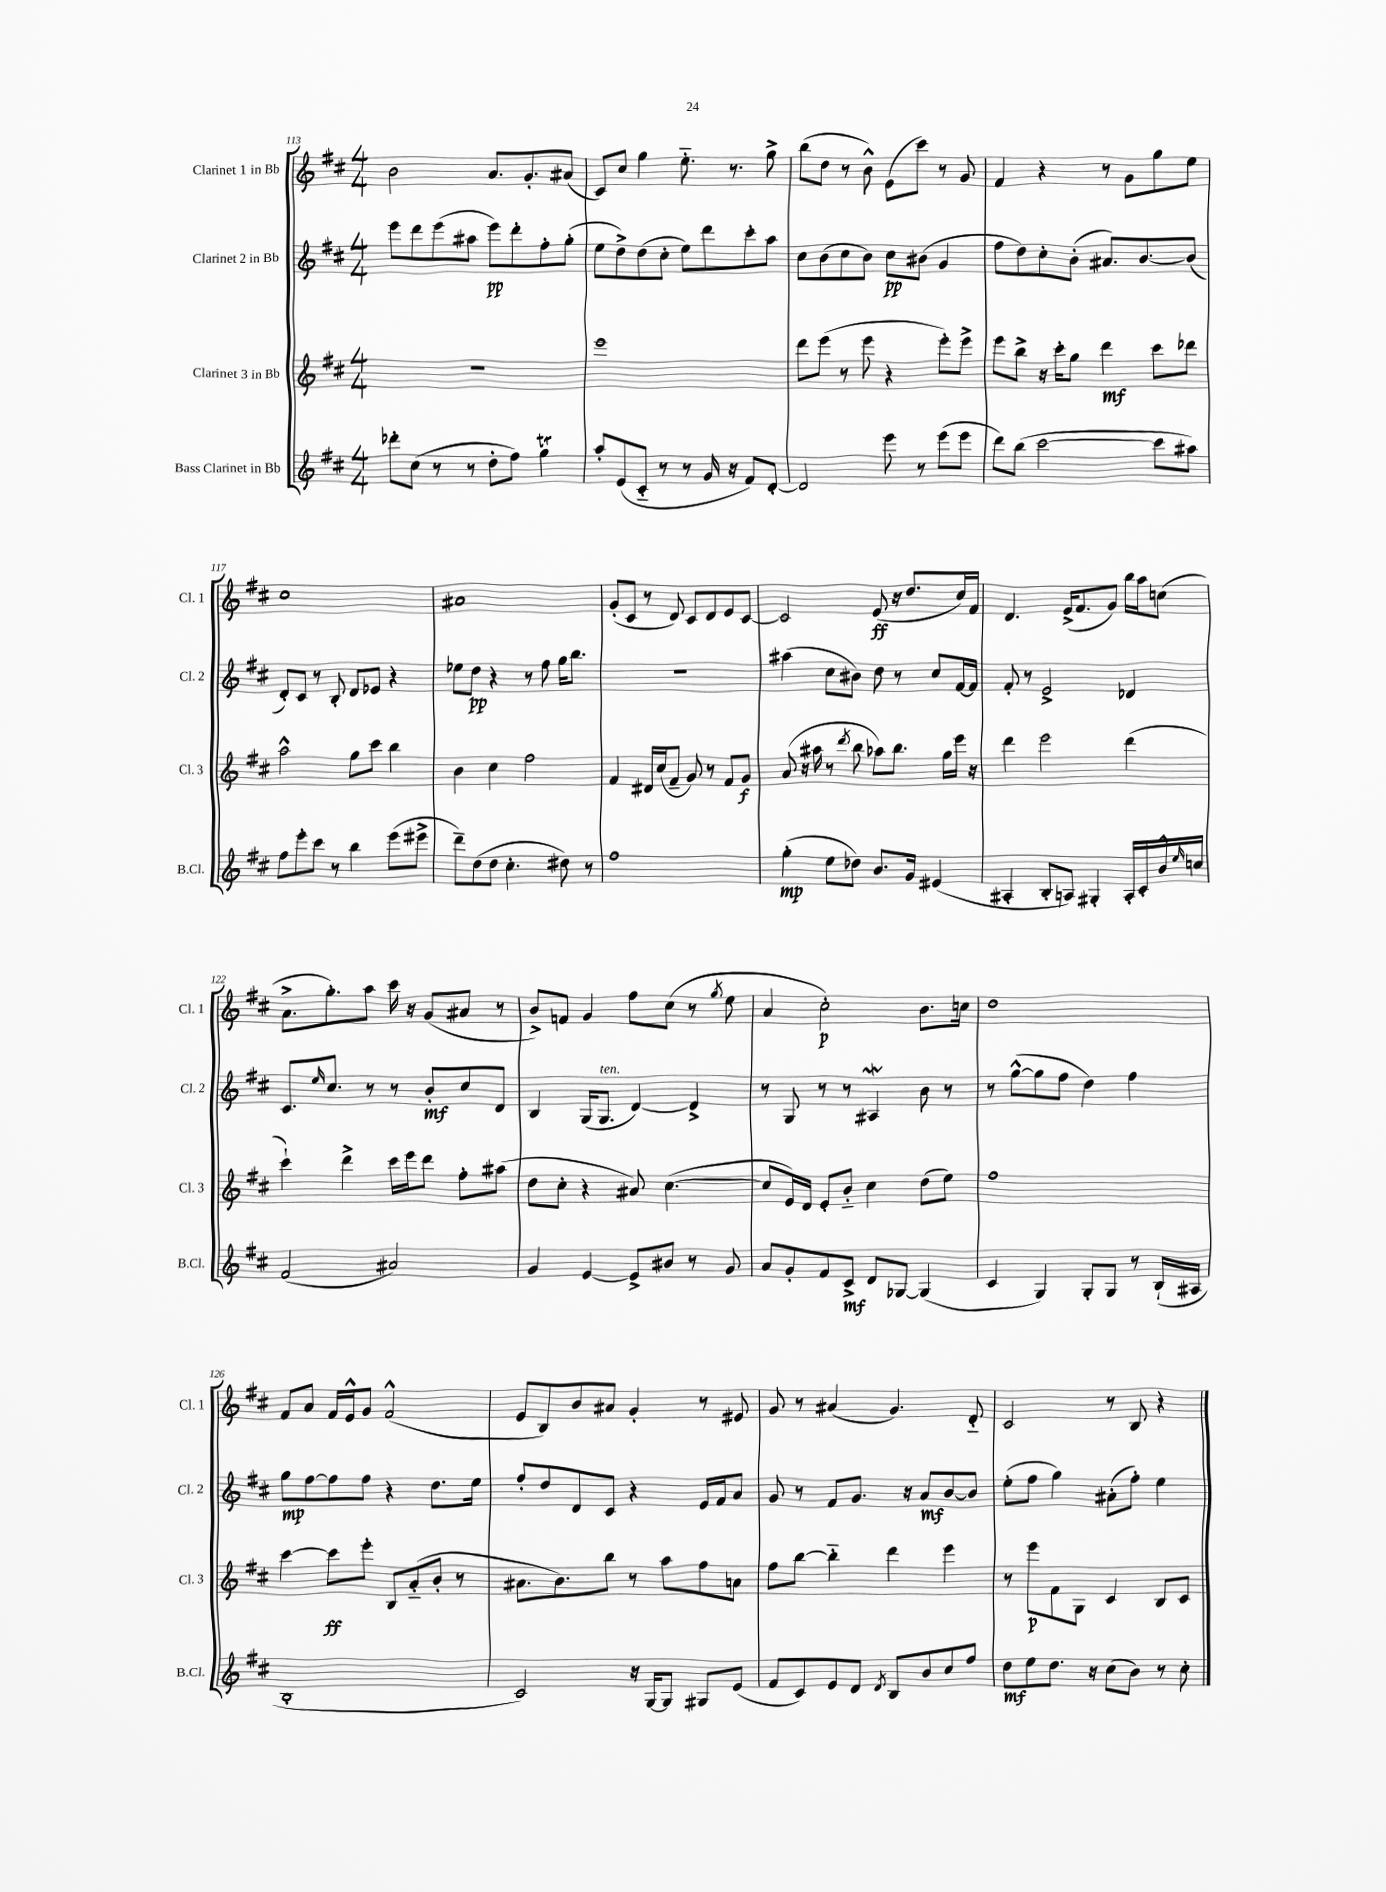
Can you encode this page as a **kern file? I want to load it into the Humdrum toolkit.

**kern	**kern	**kern	**kern
*staff4	*staff3	*staff2	*staff1
*clefG2	*clefG2	*clefG2	*clefG2
*k[f#c#]	*k[f#c#]	*k[f#c#]	*k[f#c#]
*M4/4	*M4/4	*M4/4	*M4/4
8ddd-'	1r	8eee	2b
(8cc#	.	8ddd	.
8r	.	(8eee	.
8r	.	8aa#	.
8dd'	.	8eee)	8.a
8ff#)	.	8ddd'	.
.	.	.	8.g'
4gg	.	8ff#'	.
.	.	(8gg'	(8a#
=	=	=	=
8aa'	1eee	8ee	8c#)
(8e	.	8dd^)	8cc#
8c#'~	.	(8dd	4gg
8r	.	8cc#'	.
8r	.	8ee)	8.ee'~
16g	.	8ddd	.
16r	.	.	8.r
8f#)	.	8ccc#'	.
[8d'	.	8aa	8gg^
=	=	=	=
2d]	8ddd	8cc#	(8bb
.	(8eee	(8b	8dd
.	8r	8cc#	8r
.	8eee	8b)	8b^^)
8eee	4r	8cc#	(8e
8r	.	(8b#	8ccc#)
(8eee	8eee')	4g	8r
8eee	8eee^	.	8g
=	=	=	=
8ddd)	8eee	8ff#	4f#
(8bb	8bb^	8dd)	.
[2ccc#	16r	8cc#'	4r
.	16ccc#'	.	.
.	8gg	(8b'	.
.	4ddd	8.a#)	8r
.	.	.	8g
.	.	[8.b	.
8ccc#]	8ccc#	.	8gg
8aa#)	8ddd-	(8b]	8ee
=	=	=	=
8ff#	2aa^^	8d')	1cc#
8eee'	.	8c#	.
8ccc#	.	8r	.
8r	.	8B'	.
4bb	8gg	8d	.
.	8ccc#	8e-	.
(8eee	4bb	4r	.
8eee#^	.	.	.
=	=	=	=
8ddd~)	4b	8ee-	1a#
(8dd	.	8dd	.
8dd	4cc#	4r	.
4.cc#'	.	.	.
.	2ff#	8r	.
.	.	8ff#	.
8dd#)	.	16gg	.
.	.	8.bb	.
8r	.	.	.
=	=	=	=
1ff#	4f#	1r	(8g'
.	.	.	8c#
.	16d#	.	8r
.	(16cc#	.	.
.	8f#~	.	8d)
.	8g)	.	8c#
.	8r	.	8d
.	8f#	.	8e
.	8g	.	[8c#
=	=	=	=
(4gg'	(8a	(4aa#	2c#]
.	16r	.	.
.	16aa#	.	.
8ee	8r	8cc#	.
.	8qddd	.	.
8dd-)	8bb	8b#)	.
8.b	8aa-)	8dd	(8e
.	8.bb	8r	16r
16g	.	.	8.dd
(4e#	.	8cc#	.
.	16gg	.	.
.	16eee	[16f#	16cc#)
.	16r	16f#]	16f#
=	=	=	=
4A#'	4ddd	8f#'	4.d
.	.	8r	.
8B'	2eee	2e^	.
8A)	.	.	(16e^
.	.	.	8.f#
4G#'	.	.	.
.	.	.	8g)
16A'	(4ddd	4d-	16bb
16c#'	.	.	16aa
16b^^	.	.	(8cc
16qqee	.	.	.
16cc	.	.	.
=	=	=	=
(2f#	4ccc#`)	8.c#	8.a^
.	.	16qqee	.
.	.	8.cc#	8.gg')
.	4ddd^	.	.
.	.	8r	8aa
2a#)	16ccc#	8r	16ccc#
.	16eee	.	16r
.	8ddd	8b'	(8g
.	8ff#'	8cc#	8a#
.	(8aa#	8d	8r
=	=	=	=
4g	8dd	4B	8b^)
.	8cc#'	.	8f
[4e	4r	(16G	4g
.	.	8.G	.
8e^]	8a#)	[4d)	8ff#
8b#	([4.cc#	.	(8cc#
8r	.	4d^]	8r
.	.	.	8qgg
8g	.	.	8ee
=	=	=	=
8a	8cc#]	8r	4a
8g'	16e)	8G	.
.	16d	.	.
8f#	8e'	8r	2cc#')
8c#^	8b'~	8r	.
8d	4cc#	4A#	.
[8G-	.	.	.
(4G-]	(8dd	8b	8.b
.	8ee)	8r	.
.	.	.	16cc
=	=	=	=
4c#	1ff#	8r	1dd
.	.	([8gg^^	.
4G)	.	8gg]	.
.	.	8ff#	.
8G'	.	4dd)	.
8G	.	.	.
8r	.	4ff#	.
(16B`	.	.	.
16A#	.	.	.
=	=	=	=
1B'	[4ccc#	8gg	8f#
.	.	[8ff#	8a
.	8ccc#]	8ff#]	16f#
.	.	.	16e^^
.	8eee'	8ff#	8g
.	8B	4r	(2f#^^
.	(8a'~	.	.
.	8b'	8.dd	.
.	8r	.	.
.	.	16ee	.
=	=	=	=
2c#)	8.a#	8ff#'	8e
.	.	8dd	8B)
.	8.b)	.	.
.	.	8d	8b
.	8bb	8c#	8a#
16r	8r	4r	4g'
[16G	.	.	.
8G]	8aa	.	.
8G#	8ff#	16e	8r
.	.	16f#	.
(8e	8a	8a	8e#
=	=	=	=
8f#	8ff#	8g	8g
8c#)	[8bb	8r	8r
8e	4bb'~]	8f#	(4a#
8d	.	8.g	.
8qd	.	.	.
8B	4ddd	.	4.g)
.	.	16r	.
8b	.	8a	.
8cc#	4eee	[8b	.
8ff#	.	8b]	8d'~
=	=	=	=
8dd	8r	(8ee'	2c#
8ee	8eee	8ff#	.
8.dd	8f#	4gg)	.
.	8G	.	.
16r	.	.	.
(8cc#	4c#	(8a#'	8r
8b)	.	8ff#')	8B
8r	8B	4ee	4r
8cc#'	8c#	.	.
==	==	==	==
*-	*-	*-	*-
